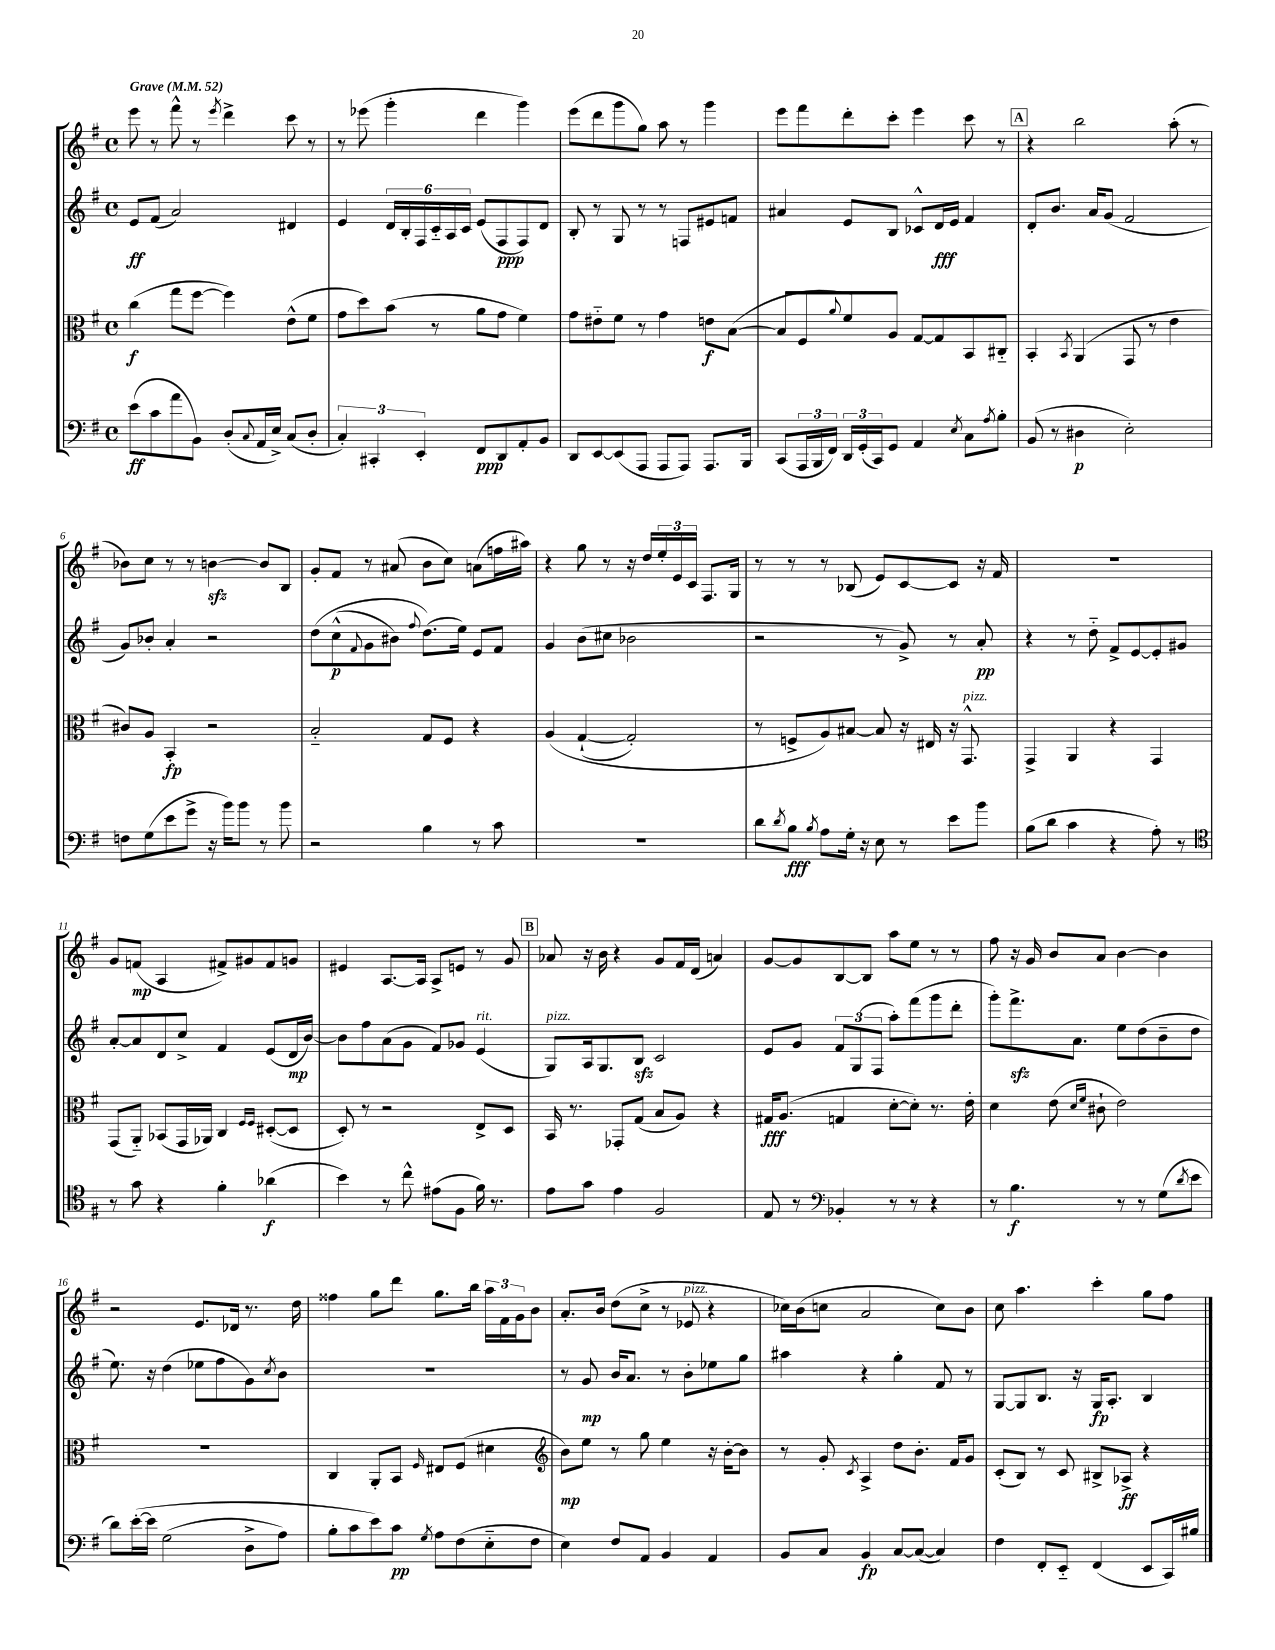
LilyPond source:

<<
\new StaffGroup <<
\new Staff = "s0" {
    \clef treble \key g \major \defaultTimeSignature \time 4/4 \tempo "Grave" 4 = 52
    e'''8 r8 fis'''8-^ r8 \acciaccatura { e'''8 } d'''4-> c'''8 r8 |
    r8 ees'''8( g'''4-. d'''4 g'''4) |
    e'''8( d'''8 g'''8 g''8) a''8 r8 g'''4 |
    e'''8 fis'''8 d'''8-. c'''8-. e'''4 c'''8 r8 |
    \mark \markup { \box "A" } r4 b''2 a''8-.( r8 |
    bes'8) c''8 r8 r8 b'4~\sfz b'8 b8 |
    g'8-. fis'8 r8 ais'8( b'8 c''8) a'8( f''16 ais''16) |
    r4 g''8 r8 r16 d''16 \tuplet 3/2 { e''16-. e'16 c'16 } fis8. g16 |
    r8 r8 r8 bes8( e'8) c'8~ c'8 r16 fis'16 |
    R1 |
    g'8 f'8\mp( a4 fis'8->) gis'8 fis'8 g'8 |
    eis'4 a8.~ a16 a8-> e'8 r8 g'8 |
    \mark \markup { \box "B" } aes'8 r16 b'16 r4 g'8 fis'16 d'16( a'4) |
    g'8~ g'8 b8~ b8 a''8 e''8 r8 r8 |
    fis''8 r16 g'16 b'8 a'8 b'4~ b'4 |
    r2 e'8. des'16 r8. d''16 |
    fisis''4 g''8 d'''8 g''8. b''16 \tuplet 3/2 { a''16 fis'16 g'16 } b'8 |
    a'8.-. b'16 d''8( c''8-> r8 ees'8^\markup { \italic "pizz." } r4 |
    ces''16) b'16( c''8 a'2 c''8) b'8 |
    c''8 a''4. c'''4-. g''8 fis''8 \bar "|." |
}
\new Staff = "s1" {
    \clef treble \key g \major \defaultTimeSignature \time 4/4
    e'8\ff fis'8( a'2) dis'4 |
    e'4 \tuplet 6/4 { d'16 b16-. fis16 c'16-_ a16 c'16 } e'8( fis8\ppp fis8) d'8 |
    b8-. r8 g8 r8 r8 f8 eis'8 f'8 |
    ais'4 e'8 b8 ces'8-^ d'16\fff e'16 fis'4 |
    \mark \markup { \box "A" } d'8-. b'8. a'16 g'8( fis'2 |
    g'8) bes'8-. a'4-. r2 |
    d''8\( c''8-^\p( \appoggiatura { fis'8 } g'8 bis'8) \appoggiatura { fis''8 } d''8.(\) e''16) e'8 fis'8 |
    g'4 b'8( cis''8 bes'2 |
    r2 r8 g'8->) r8 a'8-.\pp |
    r4 r8 d''8-_ fis'8-> e'8~ e'8-. gis'8 |
    a'8~-. a'8 d'8 c''8-> fis'4 e'8( d'16\mp b'16~) |
    b'8 fis''8 a'8( g'8 fis'8) ges'8 e'4^\markup { \italic "rit." }( |
    \mark \markup { \box "B" } g8^\markup { \italic "pizz." }) a16 g8. b8\sfz c'2 |
    e'8 g'8 \tuplet 3/2 { fis'8 g8( fis8 } a''8-.) fis'''8( g'''8 d'''8-. |
    g'''8-.) fis'''8.->\sfz a'8. e''8 d''8( b'8-- d''8 |
    e''8.) r16 d''4( ees''8 fis''8 g'8) \acciaccatura { c''8 } b'8 |
    R1 |
    r8 g'8\mp b'16 a'8. r8 b'8-. ees''8 g''8 |
    ais''4 r4 g''4-. fis'8 r8 |
    g8~ g8 b8. r16 g16\fp a8.-. b4 \bar "|." |
}
\new Staff = "s2" {
    \clef alto \key g \major \defaultTimeSignature \time 4/4
    c''4\f( g''8 fis''8~ fis''4) e'8-^( fis'8 |
    g'8 d''8) b'8( r8 a'8 g'8 fis'4) |
    g'8 eis'8-_ fis'8 r8 g'4 e'8\f b8~( |
    b8 fis8 \appoggiatura { a'8 } fis'8) a8 g8~ g8 b,8 cis8-_ |
    \mark \markup { \box "A" } b,4-. \acciaccatura { b,8 } a,4( g,8 r8 e'4 |
    cis'8) a8 b,4-.\fp r2 |
    b2-_ g8 fis8 r4 |
    a4\( g4~-!( g2-.) |
    r8 f8-> a8\) bis8~ bis8 r16 eis16 r16 g,8.-^^\markup { \italic "pizz." } |
    g,4-> a,4 r4 g,4 |
    g,8( a,8-_) bes,8( g,16 aes,16) c4 \grace { fis16 fis16 } dis8~-.( dis8 |
    d8-.) r8 r2 e8-> d8 |
    \mark \markup { \box "B" } b,16 r8. ges,8-. g8( b8 a8) r4 |
    gis16\fff a8.( g4 d'8~-. d'8-.) r8. e'16-. |
    d'4 e'8( \grace { d'16 fis'16 } cis'8-! e'2) |
    R1 |
    c4 a,8-. b,8 \grace { fis16 } eis8 fis8( dis'4 |
    \clef treble b'8\mp) e''8 r8 g''8 e''4 r16 b'16~-. b'8 |
    r8 g'8-. \acciaccatura { c'8 } a4-> d''8 b'8.-. fis'16 g'8 |
    c'8-.( b8) r8 c'8 bis8-> aes8->\ff r4 \bar "|." |
}
\new Staff = "s3" {
    \clef bass \key g \major \defaultTimeSignature \time 4/4
    e'8\ff( c'8 a'8 b,8) d8-.( \appoggiatura { c8 } a,16 e16->) c8( d8-. |
    \tuplet 3/2 { c4-.) cis,4-. e,4-. } fis,8\ppp d,8 a,8-. b,8 |
    d,8 e,8~ e,8( a,,8 a,,8 a,,8) a,,8. b,,16 |
    c,8( \tuplet 3/2 { a,,16 b,,16 fis,16) } \tuplet 3/2 { d,16 g,16-.( c,16) } g,8 a,4 \acciaccatura { e8 } c8 \acciaccatura { a8 } b8-. |
    \mark \markup { \box "A" } b,8( r8 dis4\p e2-.) |
    f8 g8( e'8 g'8-> r16 b'16) b'8 r8 b'8 |
    r2 b4 r8 c'8 |
    R1 |
    d'8 \acciaccatura { d'8 } b8\fff \acciaccatura { b8 } a8 g16-. r16 e8 r8 e'8 b'8 |
    b8( d'8 c'4 r4 a8-.) r8 |
    \clef tenor r8 g'8 r4 fis'4-. aes'4\f( |
    b'4) r8 c''8-^ eis'8( fis8 fis'16) r8. |
    \mark \markup { \box "B" } e'8 g'8 e'4 fis2 |
    e8 r8 \clef bass bes,4-. r8 r8 r4 |
    r8 b4.\f r8 r8 g8( \acciaccatura { d'8 } e'8 |
    d'8) e'16~-.\( e'16 g2( d8-> a8) |
    b8-. c'8 e'8\) c'8\pp \acciaccatura { g8 } a8 fis8( e8-_ fis8 |
    e4) fis8 a,8 b,4 a,4 |
    b,8 c8 b,4\fp c8~ c8~( c4) |
    fis4 fis,8-. e,8-_ fis,4( e,8 c,16) bis16 \bar "|." |
}
>>
>>
